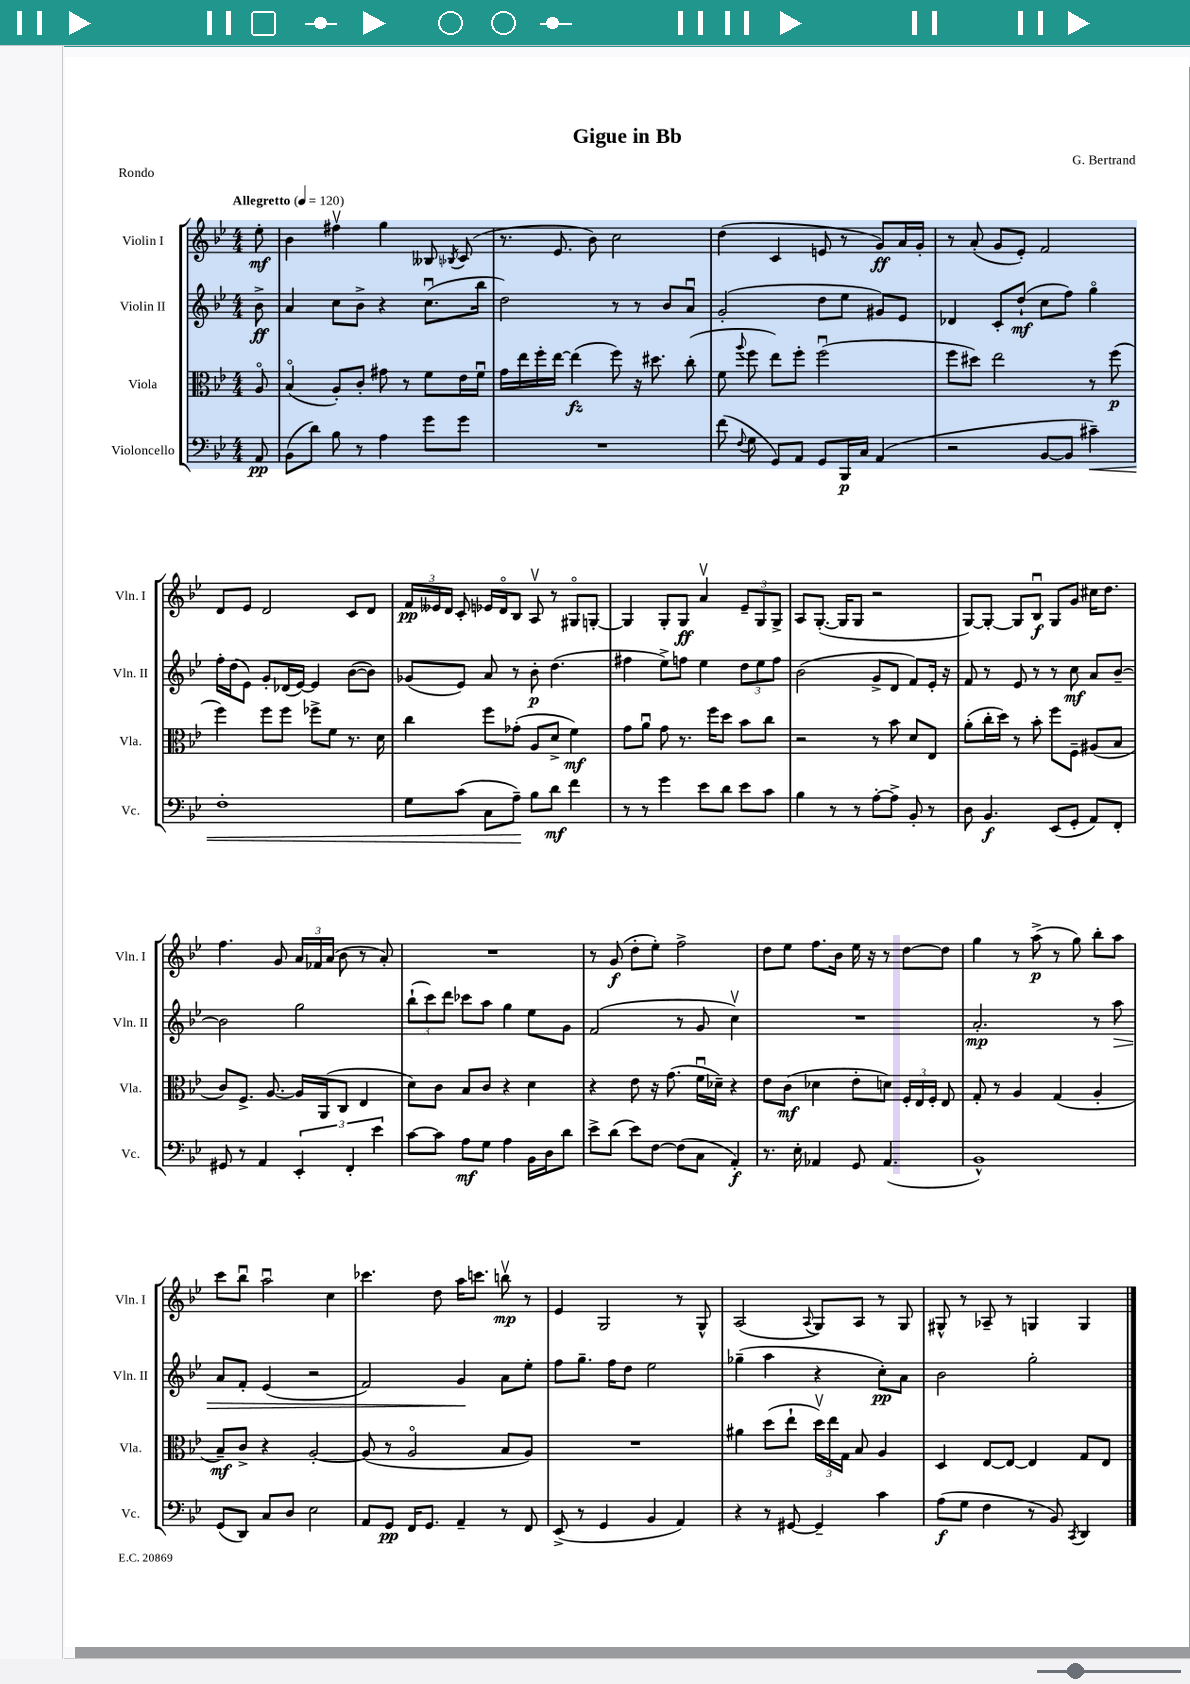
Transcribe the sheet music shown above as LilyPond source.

\header { title = "Gigue in Bb" composer = "G. Bertrand" piece = "Rondo" }
<<
\new StaffGroup <<
\new Staff = "s0" \with { instrumentName = "Violin I" shortInstrumentName = "Vln. I" } {
    \clef treble \key bes \major \numericTimeSignature \time 4/4 \partial 8 \tempo "Allegretto" 4 = 120
    \autoBeamOff ees''8-.\mf |
    bes'4 fis''4\upbow g''4 beses8 \acciaccatura { bes8 } c'8( |
    r8. ees'8. bes'8) c''2 |
    d''4( c'4 e'8 r8 g'8[\ff) a'16 g'16]-. |
    r8 a'8-.( g'8[ ees'8]-.) f'2 |
    d'8[ ees'8] d'2 c'8[ d'8] |
    \tuplet 3/2 { f'16[\pp eeses'16 d'16] } c'8-. ees'16[ d'16\flageolet bes8] a8\upbow r8 gis8[\flageolet g8]~-. |
    g4 g8[-. g8]\ff a'4\upbow \tuplet 3/2 { ees'8[-- g8 g8]-> } |
    a8[ g8.]~-.( g16[ g8] r2 |
    g8[~) g8]~-. g8[ bes8]\downbow\f g8[ g'8] cis''16[ d''8.] |
    f''4. g'8 \tuplet 3/2 { a'16[ fes'16 a'16]( } bes'8 r8 a'8-.) |
    R1 |
    r8 g'8\f( d''8[-. ees''8]-.) f''2-> |
    d''8[ ees''8] f''8.[ bes'16] ees''16 r16 r8 d''8[~ d''8] |
    g''4 r8 a''8->\p( r8 g''8) bes''8[-. a''8] |
    c'''8[ bes''8]\downbow a''2\downbow c''4 |
    ces'''4. d''8 a''16[ c'''8.] b''8\upbow\mp r8 |
    ees'4 g2 r8 g8-^ |
    a2( \appoggiatura { a8 } g8[) a8] r8 g8 |
    gis8-^ r8 aes8-- r8 g4 g4 \bar "|." |
}
\new Staff = "s1" \with { instrumentName = "Violin II" shortInstrumentName = "Vln. II" } {
    \clef treble \key bes \major \numericTimeSignature \time 4/4 \partial 8
    \autoBeamOff bes'8->\ff |
    a'4 c''8[ bes'8]-> r4 c''8.[\downbow( bes''16] |
    d''2) r8 r8 bes'8[ a'8]\downbow |
    g'2-.( d''8[ ees''8] gis'8[) ees'8] |
    des'4 c'8[-. d''8]-!\mf( c''8[ f''8]) g''4\flageolet |
    f''16[-. d''16( ees'8]) g'8[-. des'16( ees'16]~) ees'4 bes'8[~( bes'8]) |
    ges'8[( ees'8]) a'8 r8 bes'8-.\p d''4.( |
    fis''4 ees''8[->) f''8] ees''4 \tuplet 3/2 { d''8[ ees''8 f''8] } |
    bes'2( g'8[-> d'8] f'8[) ees'16]-. r16 |
    f'8 r8 ees'8 r8 r8 c''8\mf a'8[ bes'8]~-- |
    bes'2 g''2 |
    \tuplet 3/2 { bes''8[-!( c'''8) d'''8] } ces'''8[ a''8] g''4 ees''8[ g'8] |
    f'2( r8 g'8 c''4\upbow) |
    R1 |
    a'2.-.\mp r8 a''8\> |
    a'8[ f'8]-. ees'4( r2 |
    f'2) g'4\! a'8[ ees''8]-. |
    f''8[ g''8.]-- f''16[ d''8] ees''2 |
    ges''4--( a''4 r4 c''8[-.\pp) a'8] |
    bes'2 g''2-. \bar "|." |
}
\new Staff = "s2" \with { instrumentName = "Viola" shortInstrumentName = "Vla." } {
    \clef alto \key bes \major \numericTimeSignature \time 4/4 \partial 8
    \autoBeamOff a8\flageolet |
    bes4\flageolet( a8[-.) c'8]-. gis'8 r8 f'8[ ees'16 f'16]\downbow |
    g'16[ ees''16 f''16-. ees''16]~ ees''4\fz( f''8) r16 dis''8. c''8-.( |
    f'8 \appoggiatura { a''8 } f''8 ees''8[) f''8]-. f''2\downbow( |
    f''8[ dis''8]) ees''2 r8 f''8\p( |
    f''4) f''8[ f''8] fes''8[-> f'8] r8. d'16 |
    c''4 f''8[ ges'8]-.( a8[ d'8]-> f'4\mf) |
    g'8[ a'8]\downbow g'8 r8. f''16[ d''8] bes'8[ c''8] |
    r2 r8 bes'8 d'8[ ees8] |
    a'8[-.( c''16-. d''16]) r8 bes'8-. f''8[ f8]-- ais8[( bes8] |
    c'8[) f8.]-> a8.~ a16[ a,16( c8] ees4 |
    d'8[) c'8] bes8[ c'8] r4 d'4 |
    r4 ees'8 r16 g'8.( f'16[\downbow des'16]--) r4 |
    ees'8[ c'8]\mf( des'4 ees'8[-. d'8]) \tuplet 3/2 { f16[-. ees16 f16]-. } ees8 |
    g8-. r8 a4 g4( a4-. |
    bes8[--\mf) c'8]-> r4 a2~-. |
    a8( r8 a2\flageolet bes8[ a8]) |
    R1 |
    ais'4 d''8[( ees''8]-! \tuplet 3/2 { d''16[\upbow) ees''16 g16] } bes8 a4 |
    d4 ees8[~ ees8]~ ees4 g8[ ees8] \bar "|." |
}
\new Staff = "s3" \with { instrumentName = "Violoncello" shortInstrumentName = "Vc." } {
    \clef bass \key bes \major \numericTimeSignature \time 4/4 \partial 8
    \autoBeamOff a,8\pp |
    bes,8[( d'8]) bes8 r8 a4 g'8[ g'8] |
    R1 |
    f'8( \appoggiatura { f8 } g8 g,8[) a,8] g,8[ bes,,16\p c16] a,4( |
    r2 bes,8[~ bes,8] cis'4--\<) |
    f1-. |
    g8[ c'8]( c8[ a8]--\!) bes8[ d'8]\mf f'4 |
    r8 r8 g'4 ees'8[ d'8] ees'8[ c'8] |
    bes4 r8 r8 a8[~-. a8]-> bes,8-. r8 |
    d8 bes,4.\f ees,8[( g,8]-. a,8[) f,8]-. |
    gis,8 r8 a,4 \tuplet 3/2 { ees,4-. f,4-. ees'4 } |
    c'8[~ c'8] a8[\mf g8] a4 bes,16[ d16 d'8] |
    ees'8[-> d'8]( ees'8[) f8]~ f8[( c8] a,4-.\f) |
    r8. ees16-. aes,4 g,8 aes,4.( |
    bes,1-^) |
    g,8[( d,8]) c8[ d8] ees2 |
    a,8[ g,8]\pp f,16[ g,8.] a,4-- r8 f,8 |
    ees,8->( r8 g,4 bes,4 a,4) |
    r4 r8 gis,8~ gis,4-- c'4 |
    a8[\f( g8] f4 r8 bes,8) \acciaccatura { c,8 } d,4 \bar "|." |
}
>>
>>
\layout { \context { \Score \remove "Bar_number_engraver" } }
